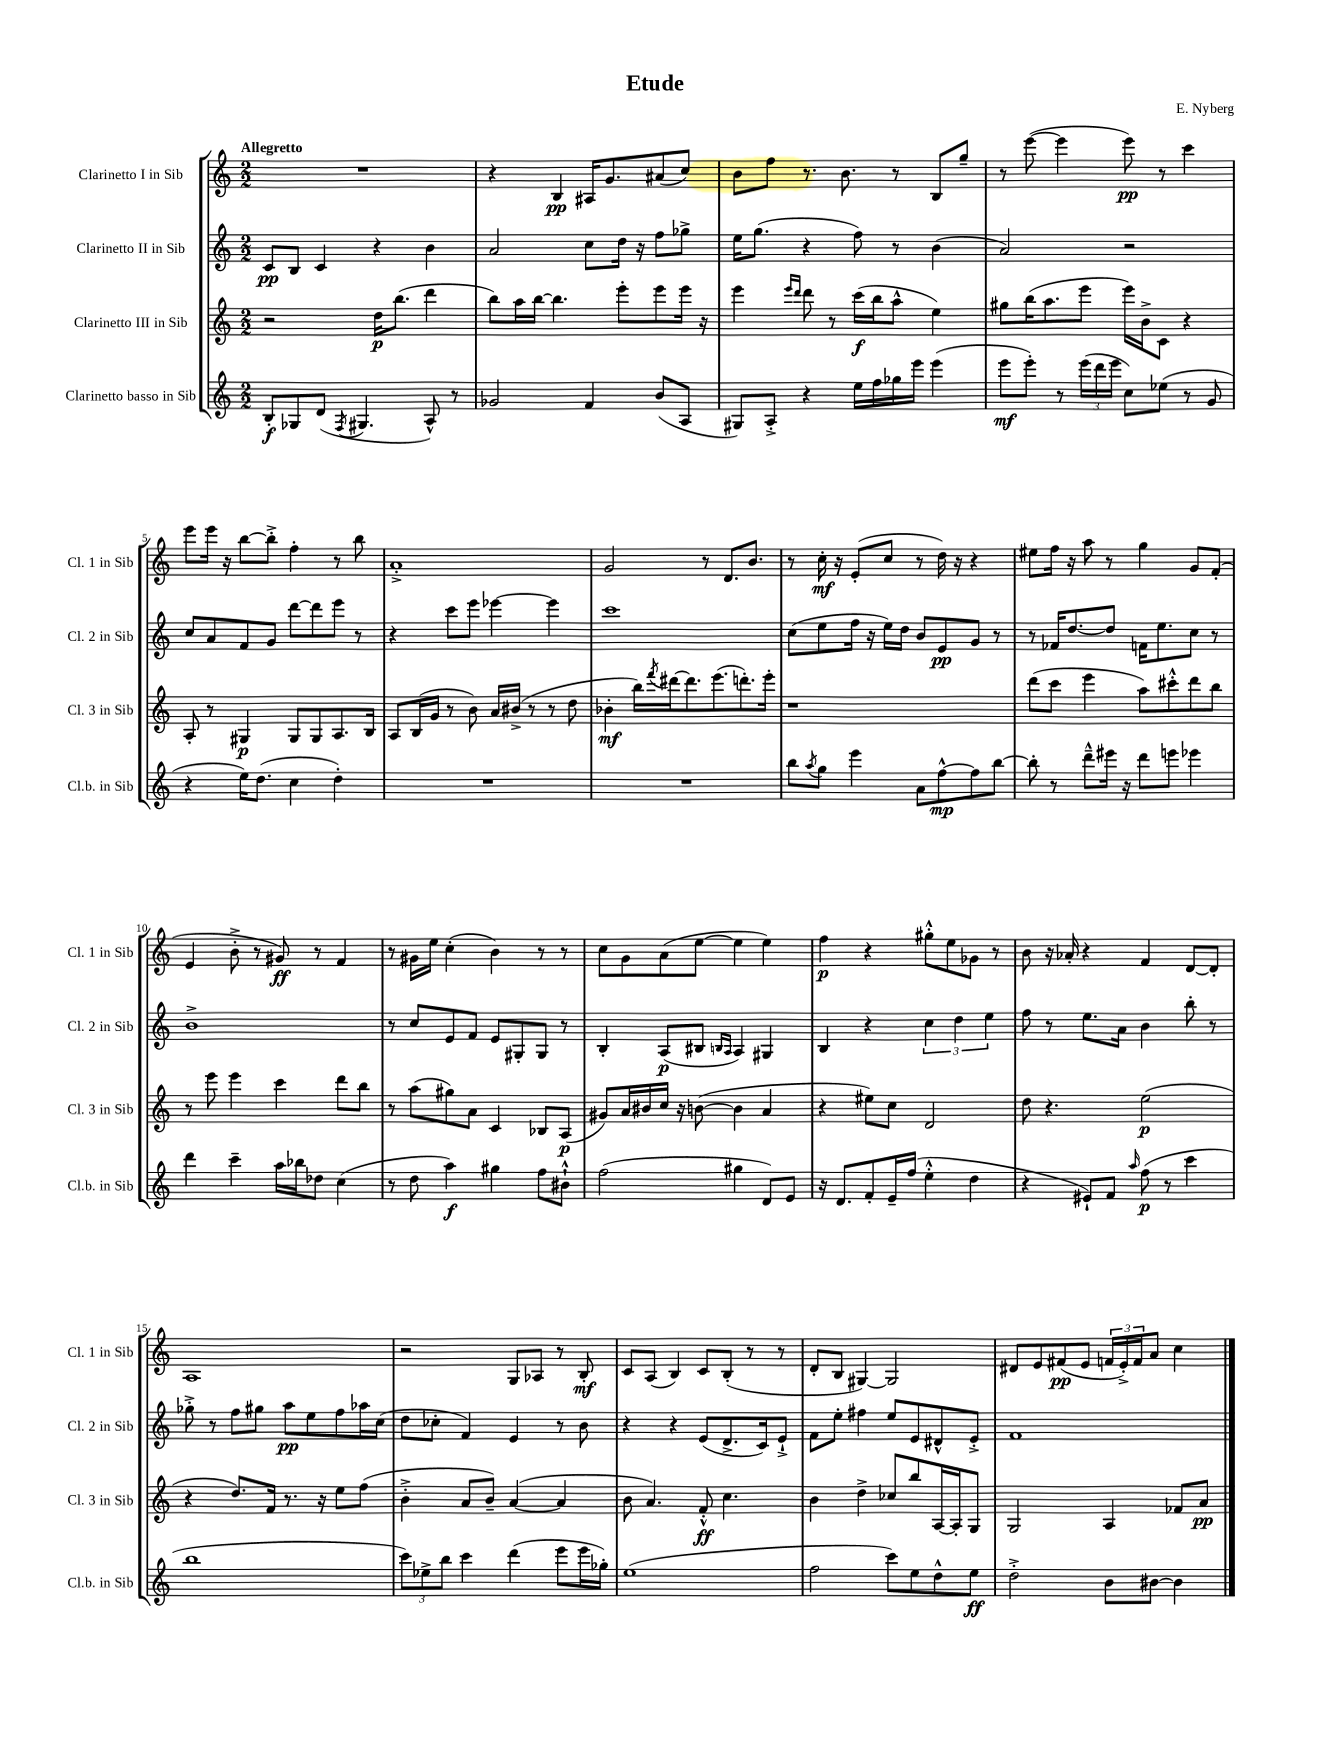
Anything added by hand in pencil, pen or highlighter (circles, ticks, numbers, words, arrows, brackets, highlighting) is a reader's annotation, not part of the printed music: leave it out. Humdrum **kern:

**kern	**kern	**kern	**kern
*staff4	*staff3	*staff2	*staff1
*clefG2	*clefG2	*clefG2	*clefG2
*k[]	*k[]	*k[]	*k[]
*M2/2	*M2/2	*M2/2	*M2/2
8B'	2r	8c	1r
8G-	.	8B	.
(8d	.	4c	.
8qF	.	.	.
4.G#	.	.	.
.	16dd	4r	.
.	(8.bb	.	.
8A^^)	4ddd	4b	.
8r	.	.	.
=	=	=	=
2g-	8bb)	2a	4r
.	16aa	.	.
.	[16bb	.	.
.	4.bb]	.	4B
4f	.	8cc	16A#
.	.	.	8.g
.	8eee'	16dd	.
.	.	16r	.
(8b	8eee	8ff	(8a#
8A	16eee	8gg-^	8cc)
.	16r	.	.
=	=	=	=
8G#)	4eee	16ee	8b
.	.	(8.gg	.
8A'^	.	.	8ff
.	16qqeee	.	.
.	16qqddd	.	.
4r	8ddd	4r	8.r
.	8r	.	.
.	.	.	8.b
16ee	(16ccc	8ff)	.
16ff	16bb	.	.
16gg-	8aa^^	8r	8r
16eee	.	.	.
(4eee	4ee)	(4b	8B
.	.	.	8gg~
=	=	=	=
8eee	8gg#	2a)	8r
8eee')	(16bb	.	([8eee
.	8.aa	.	.
8r	.	.	4eee]
(24eee	8eee	.	.
24ddd	.	.	.
24eee	.	.	.
8cc)	16eee)	2r	8eee)
.	16b^	.	.
(8ee-	8c	.	8r
8r	4r	.	4ccc
8g	.	.	.
=	=	=	=
4r	8A'	8cc	8eee
.	8r	8a	16eee
.	.	.	16r
16ee)	4G#	8f	[8bb
(8.dd	.	.	.
.	.	8g	8bb'^]
4cc	8G#	[8ddd	4ff'
.	8G#	8ddd]	.
4dd')	8.A	8eee	8r
.	.	8r	8bb
.	16B	.	.
=	=	=	=
1r	8A	4r	1a'^
.	(16B	.	.
.	16g	.	.
.	8r	8ccc	.
.	8b)	8eee	.
.	16a	[4eee-	.
.	(16b#^	.	.
.	8r	.	.
.	8r	4eee-]	.
.	8dd	.	.
=	=	=	=
1r	4b-'	1ccc	2g
.	16bb)	.	.
.	8qfff	.	.
.	[16ddd#	.	.
.	8.ddd#]	.	.
.	.	.	8r
.	(8.eee	.	.
.	.	.	8.d
.	8.ddd')	.	.
.	.	.	8.b
.	16eee'	.	.
=	=	=	=
8bb	1r	(8cc	8r
8qaa	.	.	.
8gg	.	8ee	16cc'
.	.	.	16r
4eee	.	16ff	(8e'
.	.	16r	.
.	.	16ee)	8cc
.	.	16dd	.
8a	.	8b	8r
[8ff^^	.	8e	16dd)
.	.	.	16r
8ff]	.	8g	4r
[8bb	.	8r	.
=	=	=	=
8bb']	(8ddd	8r	8ee#
8r	8ccc	16f-	16ff
.	.	[8.dd	16r
8ddd~^^	4eee	.	8aa
16eee#	.	8dd]	8r
16r	.	.	.
8ddd	8aa)	16f	4gg
.	.	8.ee	.
8eee	8ccc#'^^	.	.
4eee-	8ddd	8cc	8g
.	8bb	8r	(8f'
=	=	=	=
4ddd	8r	1b^	4e
.	8eee	.	.
4ccc~	4eee	.	8b'^
.	.	.	8r
16aa	4ccc	.	8g#)
16bb-	.	.	.
8dd-	.	.	8r
(4cc	8ddd	.	4f
.	8bb	.	.
=	=	=	=
8r	8r	8r	8r
8dd	(8aa	8cc	16g#
.	.	.	16ee
4aa)	8gg#)	8e	(4cc'
.	8a	8f	.
4gg#	4c	8e	4b)
.	.	8G#'	.
8ff	8B-	8G#	8r
8b#`^^	(8A	8r	8r
=	=	=	=
(2ff	8g#)	4B'	8cc
.	16a	.	8g
.	16b#	.	.
.	16cc	(8A	(8a
.	16r	.	.
.	([8b	8B#	[8ee
.	.	16qqB	.
.	.	16qqA	.
4gg#	4b]	4A)	4ee]
8d)	4a	4G#	4ee)
8e	.	.	.
=	=	=	=
16r	4r	4B	4ff
8.d	.	.	.
8f'	8ee#)	4r	4r
16e~	8cc	.	.
(16ff	.	.	.
4ee'^^	2d	6cc	8gg#'^^
.	.	.	8ee
.	.	6dd	.
4dd	.	.	8g-
.	.	6ee	.
.	.	.	8r
=	=	=	=
4r	8dd	8ff	8b
.	4.r	8r	16r
.	.	.	16a-'
8e#`)	.	8.ee	4r
8f	.	.	.
.	.	16a	.
16qqaa	.	.	.
(8ff	(2ee	4b	4f
8r	.	.	.
4ccc	.	8bb'	[8d
.	.	8r	8d']
=	=	=	=
1bb	4r	8gg-'^	1A
.	.	8r	.
.	8.dd)	8ff	.
.	.	8gg#	.
.	16f	.	.
.	8.r	8aa	.
.	.	8ee	.
.	16r	.	.
.	8ee	8ff	.
.	(8ff	16aa-	.
.	.	(16cc	.
=	=	=	=
12ccc)	4b'^	8dd	2r
12ee-^	.	.	.
.	.	8cc-'	.
12bb	.	.	.
4ccc	8a	4f)	.
.	8b~)	.	.
(4ddd	([4a	4e	8G
.	.	.	8A-
8eee	4a]	8r	8r
16eee	.	8b	8B'
16gg-')	.	.	.
=	=	=	=
(1ee	8b	4r	8c
.	4.a)	.	(8A
.	.	4r	4B)
.	8f'^^	(8e	8c
.	4.cc	8.d^	(8B'
.	.	.	8r
.	.	16c)	.
.	.	8e`^	8r
=	=	=	=
2ff	4b	8f	8d'
.	.	8ee'	8B
.	4dd^	4ff#	[4G#)
8ccc)	8cc-	8ee	2G#]
8ee	8bb	8e	.
8dd^^	[16A	8d#^^	.
.	16A']	.	.
8ee	8G	8e'^	.
=	=	=	=
2dd'^	2G	1f	8d#
.	.	.	8e
.	.	.	(8f#
.	.	.	8e
8b	4A	.	24f
.	.	.	24e'^)
.	.	.	24f
[8b#	.	.	8a
4b#]	8f-	.	4cc
.	8a	.	.
==	==	==	==
*-	*-	*-	*-
